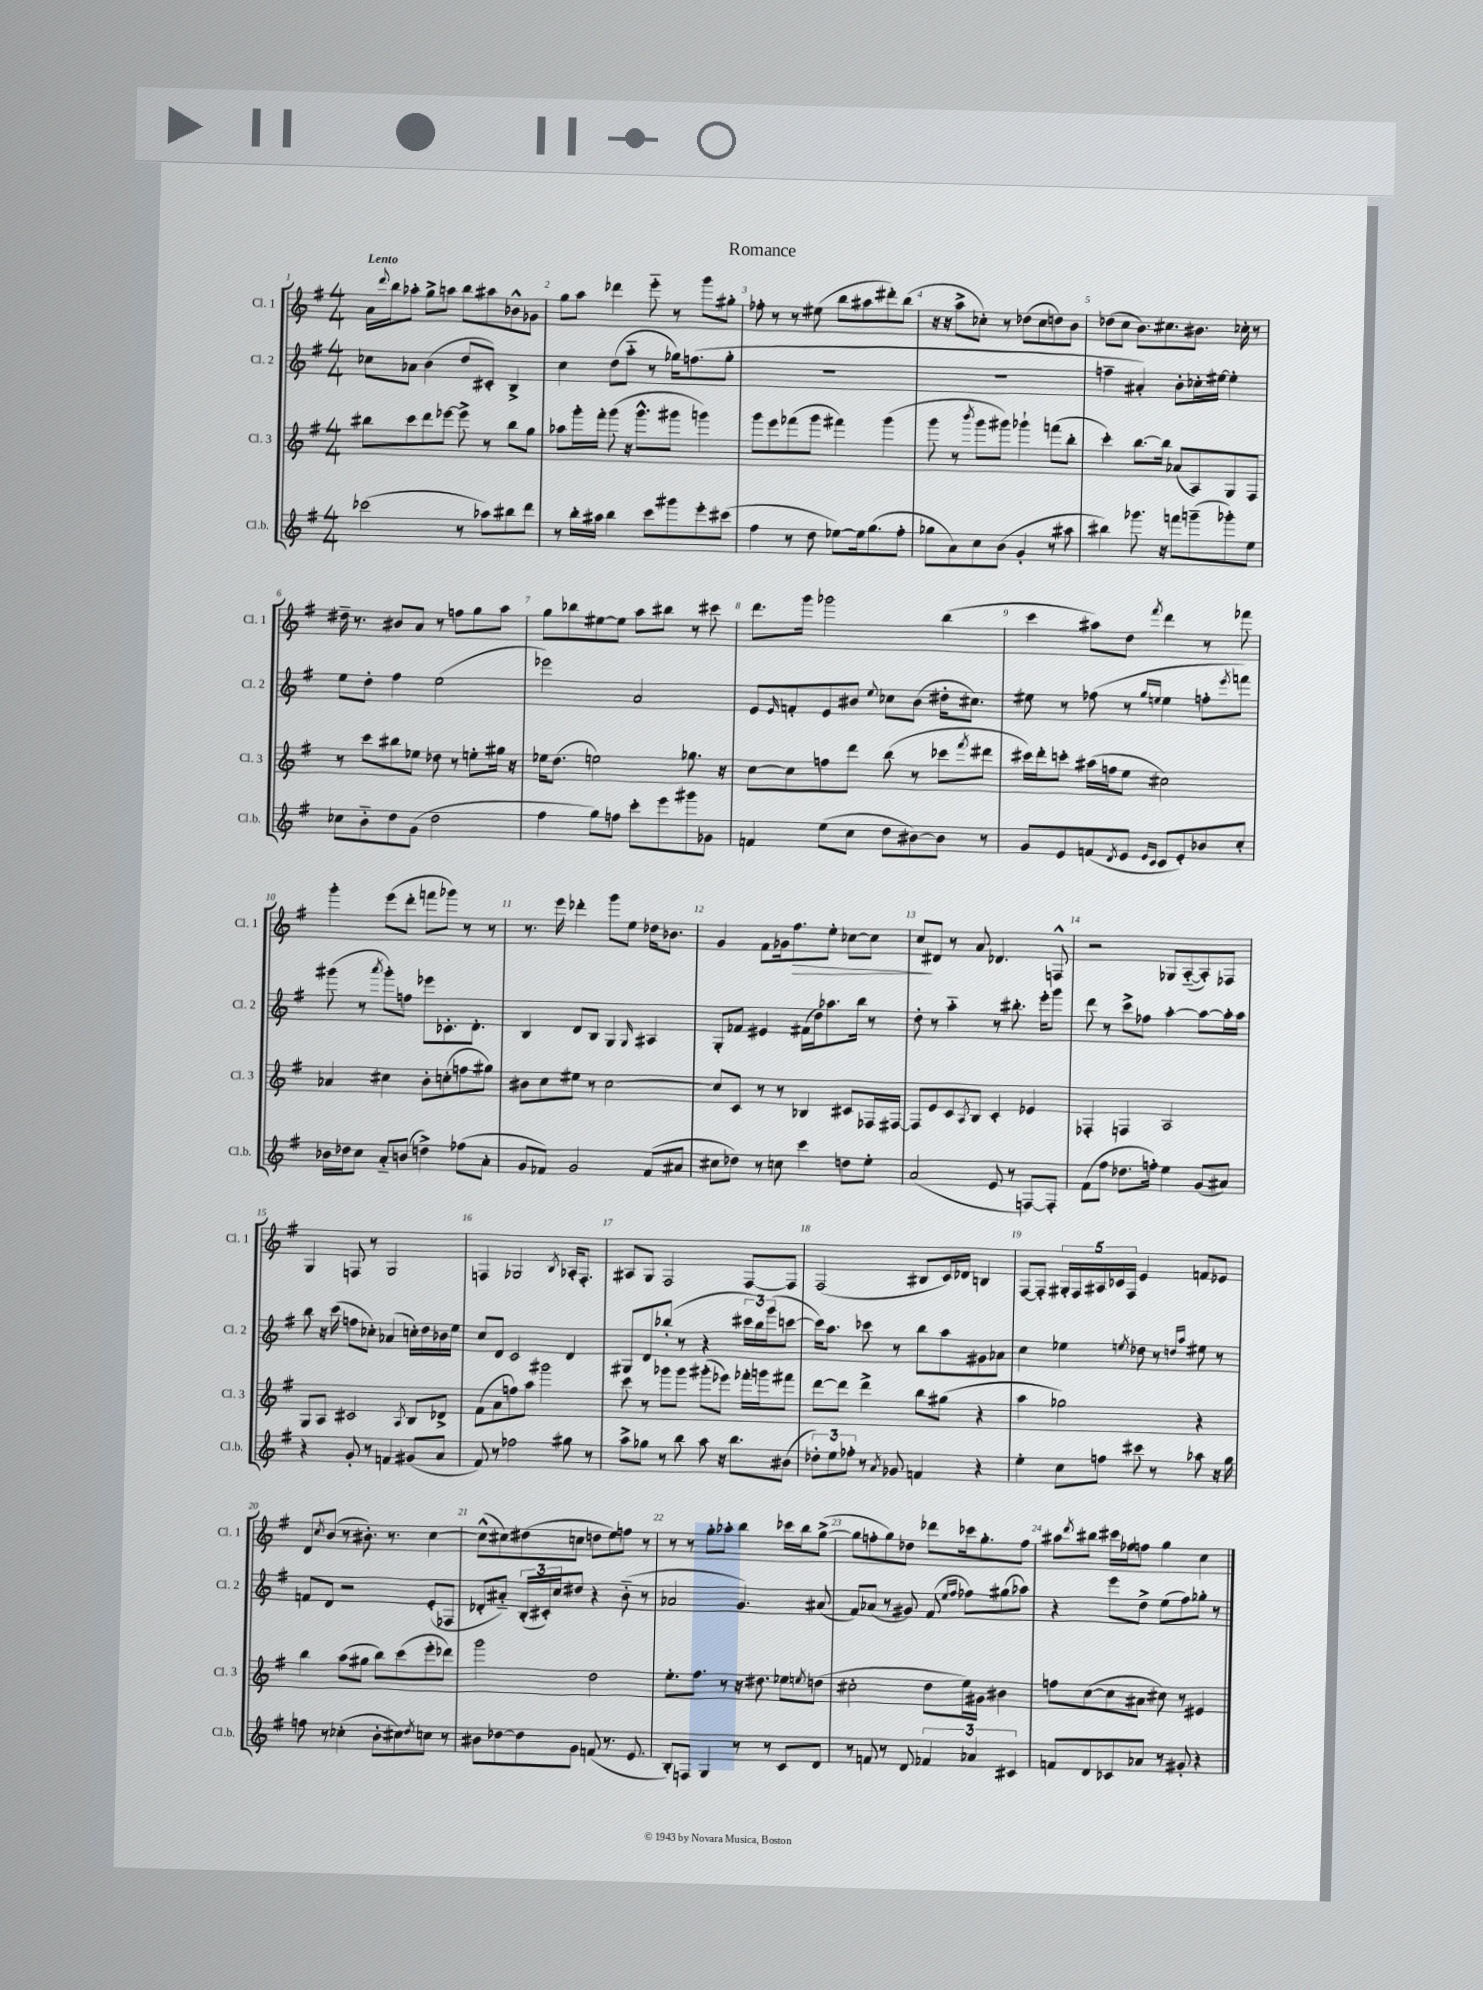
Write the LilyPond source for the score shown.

\header { title = "Romance" }
<<
\new StaffGroup <<
\new Staff = "s0" \with { instrumentName = "Cl. 1" shortInstrumentName = "Cl. 1" } {
    \clef treble \key g \major \numericTimeSignature \time 4/4 \tempo "Lento"
    a'16 \appoggiatura { d'''8 } b''16 aes''8-. g''8-> a''8 b''8 ais''8 bes'8-^ ges'8 |
    g''8 a''8 des'''4 e'''8-_ r8 g'''8 gis''8-. |
    fes''8-. r8 r8 eis''8( b''8 ais''8 dis'''8-.) b''8( |
    r16 r16 a''8-> ces''8-.) r8 des''8( ces''8 d''8) b'8 |
    des''8( c''8 b'8.) cis''8. bis'8. ces''16-. r8 |
    dis''16-- r8. bis'8 a'8 r8 f''8 g''8 a''8 |
    g''8 bes''8 eis''8~ eis''8 a''8 bis''8 r8 cis'''8 |
    d'''8. g'''16 ges'''2 b''4( |
    c'''4 ais''8) d''8 \acciaccatura { fis'''8 } d'''4 r8 fes'''8 |
    g'''4-. e'''8( d'''8-. f'''8 ges'''8) r8 r8 |
    r8. e'''16 des'''4-. g'''8 e''8 des''16 bes'8. |
    g'4 fis'8 ges'16 fis''8.\> e''8-. ces''8~ ces''8 |
    c''8\! dis'8 r8 a'8 des'4. f8-^ |
    r2 ges8 a8~-_( a8-.) fes8 |
    g4 f8 r8 g2 |
    f4 ges2 \acciaccatura { b8 } aes16-. f8.-. |
    ais8 g8 fis2 fis8~ fis8 |
    fis2( bis8 c'16) des'16 b4 |
    fis8~ fis8-. \tuplet 5/4 { gis16-. fis16 ais16 ces'16 fis16 } e'4 f'8 ees'8 |
    d'8 \acciaccatura { c''8 } b'8( r8 bis'8.-.) r8. c''4~ |
    c''8-^( cis''8) dis''8( c''8 d''8 e''8) f''8 r8 |
    r8 r8 g''8-. aes''8-. b''4 ces'''16 b''16 g''8~->( |
    g''8 f''8-. g''8) des''8 des'''8 ces'''16 g''8.-. f''8 |
    ais''8 \acciaccatura { d'''8 } bis''8 cis'''16 fes''16 f''8 g''4 c''4 \bar "|." |
}
\new Staff = "s1" \with { instrumentName = "Cl. 2" shortInstrumentName = "Cl. 2" } {
    \clef treble \key g \major \numericTimeSignature \time 4/4
    ces''8 aes'8 b'4( d''8 cis'8-.) b4-> |
    c''4 d''8( a''8-_ r8 ges''16) f''8.( ges''8-. |
    R1 |
    R1 |
    f''4-- ais'4-.) b'8-. ces''16-. eis''16~ eis''4-. |
    e''8 d''8-. fis''4 e''2( |
    ees'''2) a'2 |
    e'8 \grace { e'16 } f'8-. e'8 bis'8 \appoggiatura { e''8 } ces''8 bis'8( dis''16-. cis''8.) |
    eis''8 r8 fes''8( r8 \grace { g''16 e''16 } e''4 f''8-. \acciaccatura { e'''8 } f'''8) |
    gis'''8( r8 \acciaccatura { a'''8 } gis'''8-.) f''8 ees'''8 ces'8.-. d'8.-. |
    b4 d'8 b8 g4 \grace { g16 } ais4 |
    g8-. fes'8 eis'4 fis'16( d''16) aes''8. b''16 r8 |
    d''8-. r8 a''4-_ r8 bis''8.-. e'''16-. g'''8 |
    d'''8 r8 c'''8-> fes''8 a''4~-. a''8~ a''16-. a''16 |
    b''8 r16 c'''16( f''8 ces''8-.) aes'4( c''16-.) d''16 bes'16 e''16 |
    c''8 d'8 c'2 d'4 |
    gis8 d'8 bes''8-.( r8 r4 \tuplet 3/2 { cis'''16 bes''16) g'''16( } c'''8~ |
    c'''16) a''8. ces'''8 r8 b''8 a''8 gis'8 aes'8 |
    c''4 ees''4 \acciaccatura { e''8 } des''8 r8 \grace { d''16 a''16 } eis''8 r8 |
    f'8 d'8 r2 e'8-.( fes8 |
    des'8-. ais'8-_) \tuplet 3/2 { b16-.( cis'16-.) c''16 } dis''8 r4 b'8-_( r8 |
    aes'2 g'4.) ais'8( |
    fis'8) aes'8( r8 gis'8) fis'8( \grace { e''16 fis''16 } fes''8) gis''8( aes''8) |
    r4 e'''8 d''8-> e''8( fis''8) ges''8-. r8 \bar "|." |
}
\new Staff = "s2" \with { instrumentName = "Cl. 3" shortInstrumentName = "Cl. 3" } {
    \clef treble \key g \major \numericTimeSignature \time 4/4
    bis''8 c'''8 d'''8 ees'''8~ ees'''8-> r8 bis''8 g''8 |
    aes''8 g'''16-. fis'''16-. g'''8( r16 g'''8.-^ gis'''8 g'''4) |
    g'''8 e'''8 fes'''8( g'''8 fis'''4) g'''4( |
    g'''8 r8 \acciaccatura { b'''8 } g'''8 gis'''8) ges'''4-! f'''8( b''8-. |
    c'''4-.) b''8.~ b''16 aes'8( a8) g8 fis8 |
    r8 c'''8 bis''8 ees''8 des''8 r8 e''8-. gis''16 r16 |
    ees''16 d''8.( e''2) ges''8. r16 |
    c''8~ c''8 f''8 d'''8 b''8( r8 ces'''8 \acciaccatura { fis'''8 } dis'''8 |
    cis'''16) d'''16-. c'''8-. ais''16( f''16 e''8 cis''2) |
    aes'4 cis''4 b'8-. c''8-.( f''8 gis''8) |
    bis'8 c''8 eis''8 r8 c''2~ |
    c''8 c'8 r8 r8 bes4 cis'8 fes16 fis16~ |
    fis8 e'8 c'8 \acciaccatura { a8 } b8 c'4-. ees'4 |
    fes4-. f4 a2 |
    g8 a8 cis'2 \acciaccatura { a8 } b8 des'8-> |
    fis'8( a'8 f''8) a''8 gis'''2 |
    c'''8 r8 ges'''8 ges'''8 gis'''8-.( ees'''8) fes'''16-. g'''16 fis'''8 |
    d'''8~ d'''8 d'''4-> b''8 gis''8( r4 |
    a''4 ges''2) r4 |
    b''4 a''8( gis''8 b''8) c'''8( e'''8-. des'''8) |
    g'''2 d''2 |
    e''8.-. fis''8. r8 r16 dis''8. ees''8 \acciaccatura { e''8 } d''8( |
    cis''2-. d''8 e''16) gis'16 bis'4 |
    f''8 c''8~( c''8 ais'8 cis''8) r8 eis'4 \bar "|." |
}
\new Staff = "s3" \with { instrumentName = "Cl.b." shortInstrumentName = "Cl.b." } {
    \clef treble \key g \major \numericTimeSignature \time 4/4
    ces'''2( r8 aes''8) bis''8 d'''8 |
    r8 b''16-. ais''16 b''4 c'''8 gis'''8 e'''8-. cis'''8( |
    fis''4 r8 d''8 ees''8~) ees''16 g''8.( fis''8-. |
    ges''8 a'8) c''8 b'8( g'4-. r8 ais''8 |
    bis''4) ges'''8. r16 f'''8 g'''8--( ges'''8-.) e''8 |
    ces''8 b'8-_ d''8 g'8( d''2 |
    fis''4 g''8) f''8 c'''8-. e'''8 gis'''8 ges'8 |
    f'4 e''8( c''8 d''8 bis'8~) bis'8 r8 |
    g'8 e'8 f'8( \acciaccatura { d'8 } e'8 \grace { e'16 c'16 } c'8 e'8-.) bes'8 c''8-. |
    bes'16 des''16 c''8 a'8-_ b'8( d''4->) fes''8( a'8-. |
    g'8 fes'8) g'2 fes'8( ais'8 |
    cis''8 des''8) r8 c''8 c'''4 d''8 e''8-. |
    a'2( e'8 r8 f8~) f8-. |
    fis'8( fis''8 des''8. f''16-.) e''4 g'8( ais'8) |
    r4 g'8-. r8 f'4 gis'8( a'8 |
    fis'8) r8 fes''2 gis''8 r8 |
    a''8-> ges''8 r8 b''8 a''8 r16 b''8. bis'8( |
    \tuplet 3/2 { des''8-.) e''8 fes''8-. } r8 \acciaccatura { a'8 } ges'8 f'4 r4 |
    e''4-. c''8 f''8 cis'''8 r8 aes''8 r16 g''16 |
    f''8 r8 ces''4-.( b'8-. cis''8) \acciaccatura { d''8 } c''8 r8 |
    bis'8 des''8~ des''8 g'8 f'8( r8. e'8. |
    b8-.) f8 g4 r8 r8 c'8 d'8 |
    r8 f'8 r8 d'8 \tuplet 3/2 { fes'4 aes'4 cis'4 } |
    f'8 d'8 ces'8 aes'8 r8 gis'8-. r4 \bar "|." |
}
>>
>>
\layout { \context { \Score \override BarNumber.break-visibility = ##(#f #t #t) barNumberVisibility = #all-bar-numbers-visible } }
